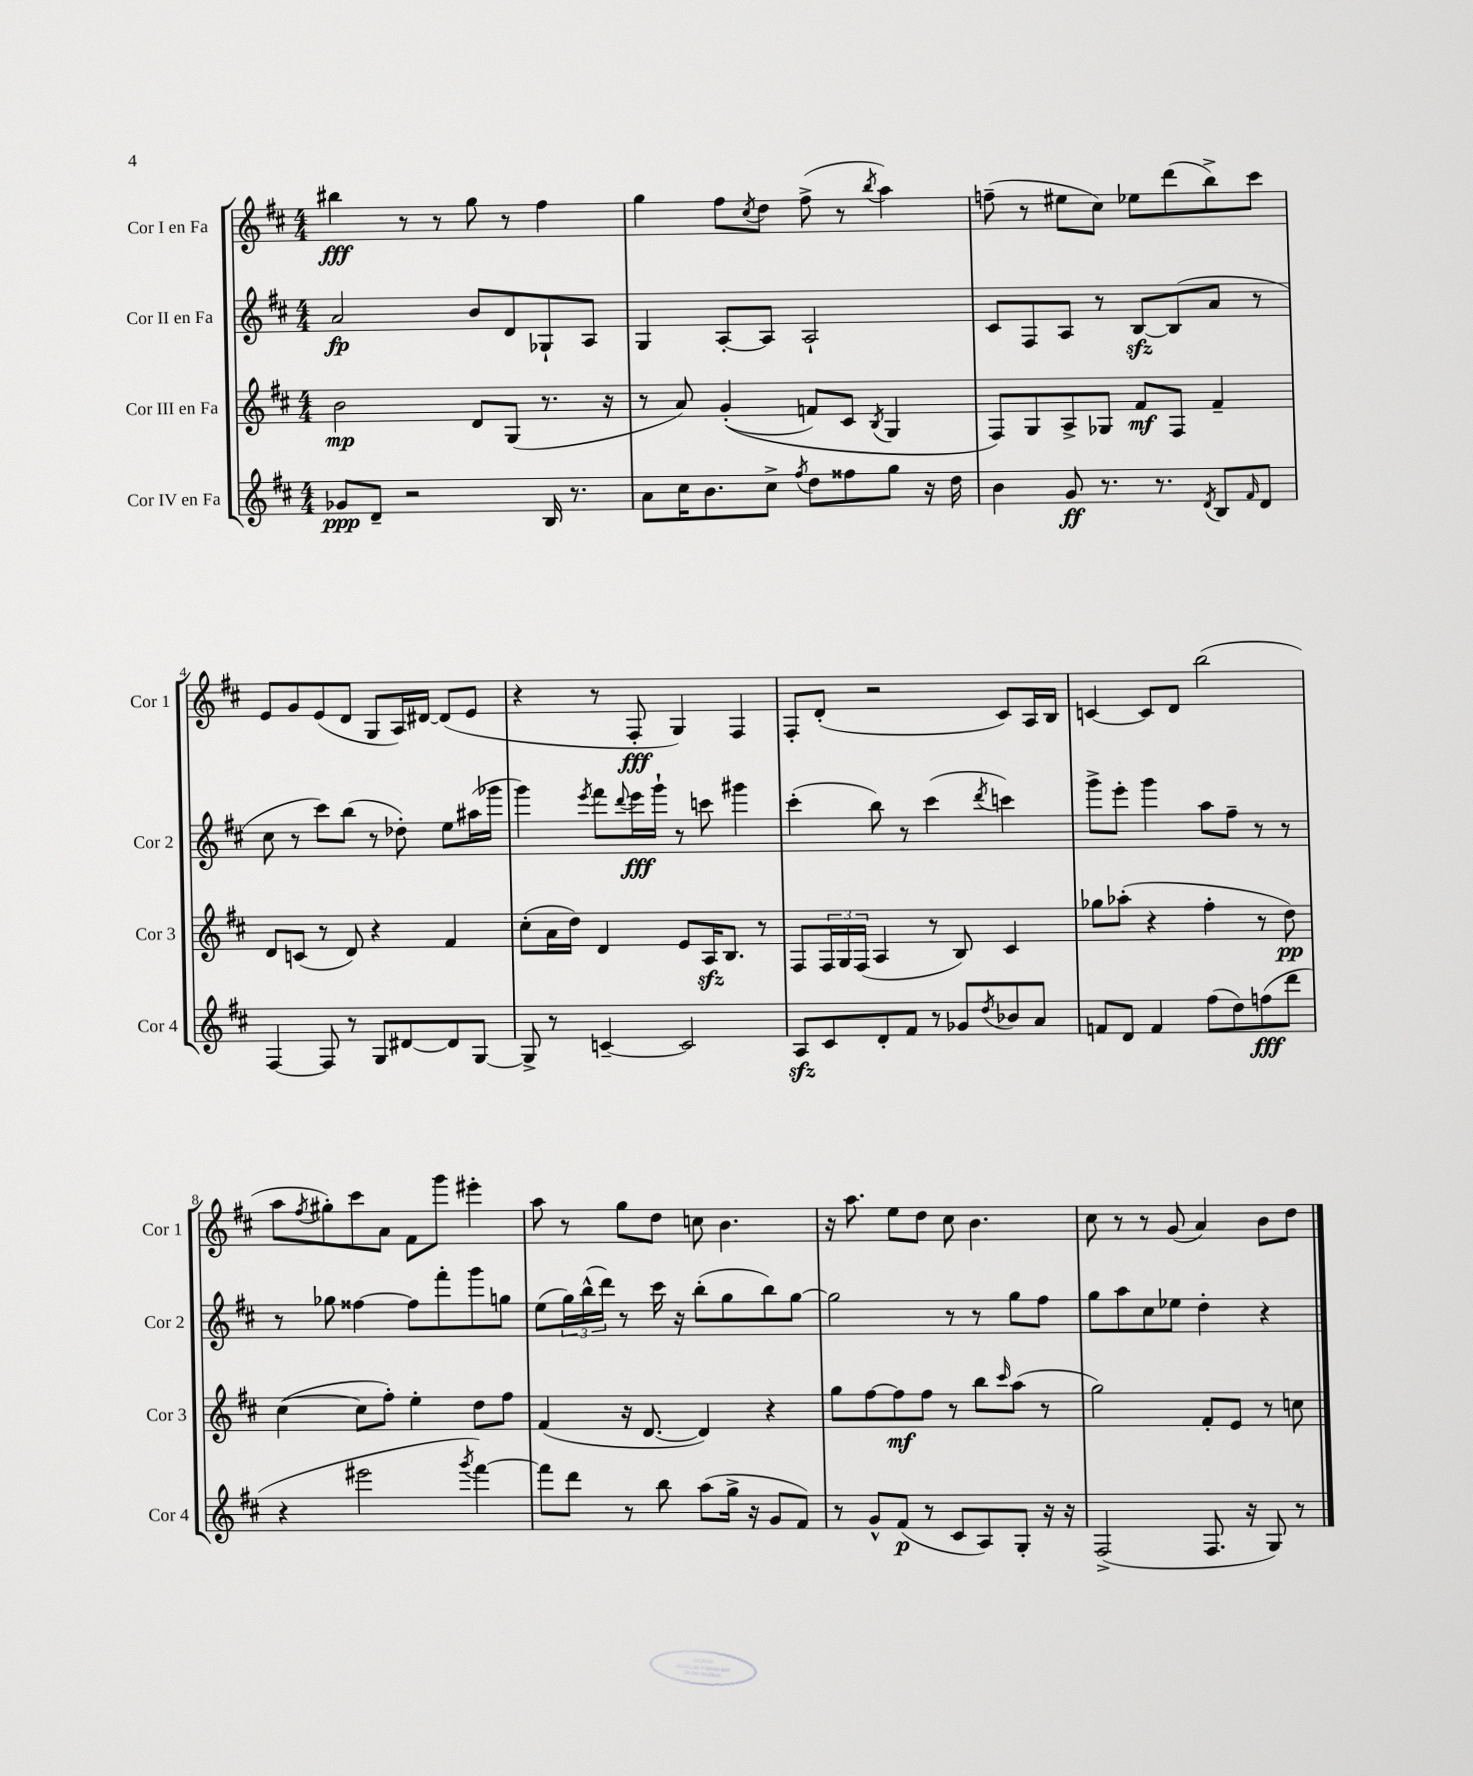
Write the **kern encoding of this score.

**kern	**kern	**kern	**kern
*staff4	*staff3	*staff2	*staff1
*clefG2	*clefG2	*clefG2	*clefG2
*k[f#c#]	*k[f#c#]	*k[f#c#]	*k[f#c#]
*M4/4	*M4/4	*M4/4	*M4/4
8g-	2b	2a	4bb#
8d~	.	.	.
2r	.	.	8r
.	.	.	8r
.	8d	8b	8gg
.	(8G	8d	8r
16B	8.r	8G-`	4ff#
8.r	.	.	.
.	.	8A	.
.	16r	.	.
=	=	=	=
8a	8r	4G	4gg
16cc#	8a)	.	.
8.b	.	.	.
.	&((4g'	[8A'	8ff#
.	.	.	8qcc#
8cc#^	.	8A]	8dd
8qff#	.	.	.
8dd	8f)	2A`	(8ff#^
8ff##	8c#	.	8r
.	8qB	.	8qbb
8gg	4G	.	4aa)
16r	.	.	.
16dd	.	.	.
=	=	=	=
4b	8F#&)	8c#	(8ff~
.	8G	8F#	8r
8g	8A^	8A	8ee#
8.r	8G-	8r	8cc#)
.	8f#	[8B	8ee-
8.r	.	.	.
.	8F#	(8B]	(8ddd
8qd	.	.	.
8B	4f#~	8a	8bb^)
16qqf#	.	.	.
8d	.	8r	8ccc#
=	=	=	=
[4F#	8d	8cc#	8e
.	(8c	8r	8g
8F#]	8r	8ccc#)	(8e
8r	8d)	(8bb	8d
8G	4r	8r	8G
[8d#	.	8dd-')	16A)
.	.	.	[16d#
8d#]	4f#	8ee	(8d#]
[8G	.	(16aa#	8e
.	.	16ggg-	.
=	=	=	=
8G^]	(8cc#'	4ggg)	4r
8r	16a	.	.
.	16dd)	.	.
.	.	8qeee	.
[4c~	4d	8fff#	8r
.	.	8qqddd	.
.	.	16eee	8F#'
.	.	16ggg`	.
2c]	8e	8r	4G)
.	16A	8ccc	.
.	8.B	.	.
.	.	4ggg#	4F#
.	8r	.	.
=	=	=	=
8A	8F#	(4ccc#'	8F#'
8c#	24F#	.	(8d'
.	24G	.	.
.	(24F#	.	.
8d'	4A	8bb)	2r
8f#	.	8r	.
8r	8r	(4ccc#	.
8g-	8B)	.	.
8qdd	.	8qddd	.
8b-	4c#	4ccc)	8c#)
8a	.	.	16A
.	.	.	16B
=	=	=	=
8f	8gg-	8ggg^	[4c
8d	(8aa-'	8eee'	.
4f	4r	4ggg	8c]
.	.	.	8d
(8ff#	4ff#'	8aa	(2bb
8dd)	.	8ff#~	.
(8ff	8r	8r	.
8ddd	8dd)	8r	.
=	=	=	=
4r	([4cc#	8r	8aa
.	.	.	8qff#
.	.	8gg-	8gg#')
2eee#	8cc#]	[4ff##	8ccc#
.	8ff#')	.	8a
.	4ee'	8ff##]	8f#
.	.	8fff#'	8ggg
8qggg	.	.	.
[4fff#)	8dd	8ggg	4eee#'
.	8ff#	8gg	.
=	=	=	=
8fff#]	(4f#	(8ee	8aa
8ddd	.	24gg)	8r
.	.	(24bb^^	.
.	.	24ddd)	.
8r	16r	8r	8gg
.	[8.d	.	.
8bb	.	16ccc#	8dd
.	.	16r	.
(8aa	4d])	(8bb'	8cc
16gg^	.	8gg	4.b
16r	.	.	.
8g	4r	8bb)	.
8f#)	.	[8gg	.
=	=	=	=
8r	8gg	2gg]	16r
.	.	.	8.aa
8g^^	[8ff#	.	.
(8f#	8ff#]	.	8ee
8r	8ff#	.	8dd
8c#	8r	8r	8cc#
8A)	8bb	8r	4.b
.	16qqccc#	.	.
8G'	(8aa	8gg	.
16r	8r	8ff#	.
16r	.	.	.
=	=	=	=
(2F#^	2gg)	8gg	8cc#
.	.	8aa	8r
.	.	8cc#	8r
.	.	8ee-	(8g
8.F#	8f#'	4dd'	4a)
.	8e	.	.
16r	.	.	.
8G)	8r	4r	8b
8r	8cc	.	8dd
==	==	==	==
*-	*-	*-	*-
